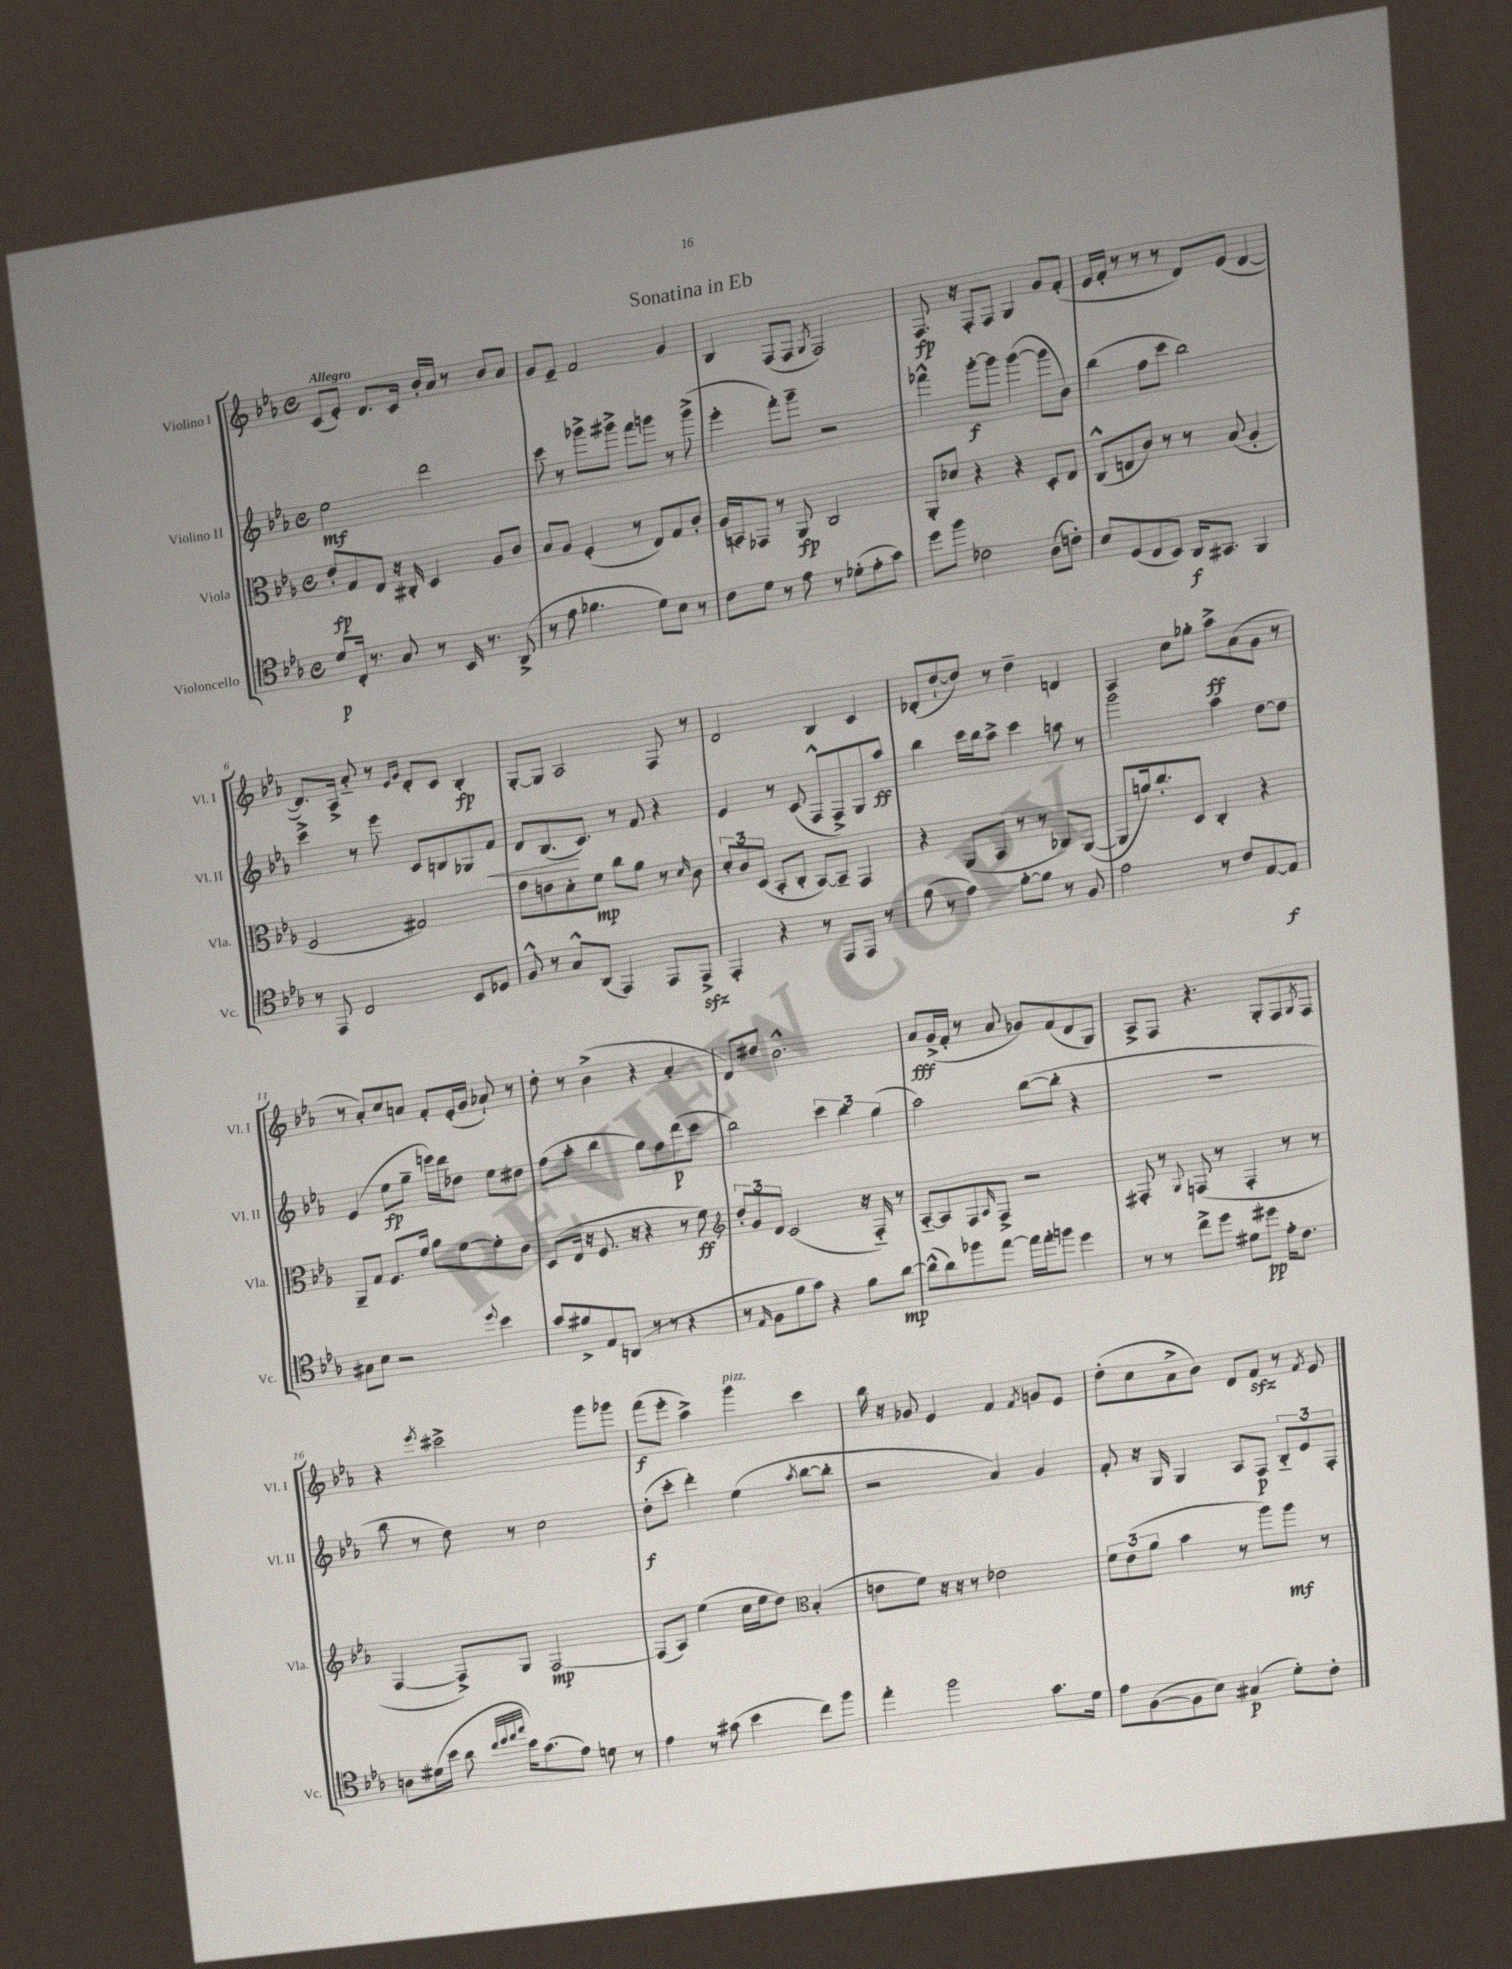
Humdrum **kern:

**kern	**dynam	**kern	**dynam	**kern	**dynam	**kern	**dynam
*part4	*part4	*part3	*part3	*part2	*part2	*part1	*part1
*staff4	*staff4	*staff3	*staff3	*staff2	*staff2	*staff1	*staff1
*I"Violoncello	*	*I"Viola	*	*I"Violino II	*	*I"Violino I	*
*I'Vc.	*	*I'Vla.	*	*I'Vl. II	*	*I'Vl. I	*
*clefC4	*	*clefC3	*	*clefG2	*	*clefG2	*
*k[b-e-a-]	*	*k[b-e-a-]	*	*k[b-e-a-]	*	*k[b-e-a-]	*
*M4/4	*	*M4/4	*	*M4/4	*	*M4/4	*
*met(c)	*	*met(c)	*	*met(c)	*	*met(c)	*
=1	=1	=1	=1	=1	=1	=1	=1
!	!	!	!	!	!	!LO:TX:a:B:t=Allegro	!
8d/L	p	8e-'/L	fp	2ee-\	mf	(8c/L	.
16C'/Jk	.	8G/	.	.	.	8e-'/J)	.
8.r	.	.	.	.	.	.	.
.	.	8E-/J	.	.	.	8.d/L	.
8G/	.	16r	.	.	.	.	.
.	.	16C#X'/	.	.	.	16c/Jk	.
8r	.	4D/	.	2ddd\	.	16b-'/LL	.
.	.	.	.	.	.	16a-/JJ	.
16BB-/	.	.	.	.	.	8r	.
8.r	.	.	.	.	.	.	.
.	.	8A-/L	.	.	.	8b-/L	.
(8AA-^/	.	8c/J	.	.	.	8a-/J	.
=2	=2	=2	=2	=2	=2	=2	=2
8r	.	8B-/L	.	8ccc\	.	8g/L	.
8e-\	.	8A-/J	.	8r	.	8e-~/J	.
4.f-X\	.	(4F'/	.	8ggg-X^\L	.	2f/	.
.	.	.	.	8ggg#X^\J	.	.	.
.	.	8r	.	8fff\L	.	.	.
8d\L)	.	8E-/L)	.	8gggn\J	.	.	.
8B-\J	.	8G/	.	8r	.	4g/	.
8r	.	8c'/J	.	(8ggg^\	.	.	.
=3	=3	=3	=3	=3	=3	=3	=3
8c\L	.	(16A-/LL	.	4eee-'\	.	4B-/	.
.	.	16BBn/J)	.	.	.	.	.
8d\J	.	8GG-X/J	.	.	.	.	.
8r	.	8r	.	8fff'\L)	.	(8F/L	.
8e-\	.	8AA-/	fp	8ggg~\J	.	8F/J	.
.	.	.	.	.	.	8qG/	.
8r	.	2C/	.	2r	.	2F/)	.
(8d-X'\L	.	.	.	.	.	.	.
8e-'\	.	.	.	.	.	.	.
8g\J)	.	.	.	.	.	.	.
=4	=4	=4	=4	=4	=4	=4	=4
8dd\L	.	8AA-'/L	.	4fff-X^^\	.	8.F/	fp
8ff\J	.	8d-X/J	.	.	.	.	.
.	.	.	.	.	.	16r	.
2c-X\	.	4r	.	[8ggg'\L	f	8F'/L	.
.	.	.	.	8ggg\J]	.	8F/J	.
.	.	4r	.	([4ggg\	.	4G/	.
(8A-\L	.	8D'/L	.	8ggg\L]	.	8g/L	.
8cn'\J)	.	8E-/J	.	8b-\J)	.	(8f'/J	.
=5	=5	=5	=5	=5	=5	=5	=5
8B-/L	.	(8C^^/L	.	(4bb-\	.	16e-/LL	.
.	.	.	.	.	.	16f'/JJ	.
(8D/	.	8En/	.	.	.	8r	.
8C/	.	8c/J)	.	8ff\L	.	8r	.
8BB-/J)	.	8r	.	8ccc\J	.	8r	.
16AA-/KL	f	8r	.	2bb-\)	.	8d/L)	.
8.GG#X/J	.	.	.	.	.	.	.
.	.	(8B-/	.	.	.	(8e-/J	.
4FF/	.	4A-'/	.	.	.	[4d/	.
!!LO:LB:g=z
=6	=6	=6	=6	=6	=6	=6	=6
8r	.	2F/	.	4ccc^\	.	8.d/L])	.
8EE-/	.	.	.	.	.	.	.
.	.	.	.	.	.	16A-^/Jk	.
2C/	.	.	.	8r	.	8a-/	.
.	.	.	.	8eee-\	.	8r	.
.	.	.	.	.	.	16qqe-/LL	.
.	.	.	.	.	.	16qqg/JJ	.
.	.	2G#X/)	.	8c/L	.	8d'/L	.
.	.	.	.	8Bn/	.	8c/J	.
8BB-/L	.	.	.	8G-X/	.	4B-'/	fp
!	!	!	!	!	!LO:HP:b	!	!
8D-X/J	.	.	.	8f/J	<	.	.
=7	=7	=7	=7	=7	=7	=7	=7
8F^^/	.	8g\L	.	8d/L	.	[8G'/L	.
8r	.	8en\	.	(8.B-/	.	8G/J]	.
8G^^/L	.	8d'\	.	.	.	2A-/	.
.	.	.	.	8.c/J)	[	.	.
(8AA-/J	.	8f\J	mp	.	.	.	.
4EE-/)	.	8cc\L	.	8r	.	.	.
.	.	8a-\J	.	8f/	.	.	.
8EE-/L	.	8r	.	4r	.	8F/	.
.	.	16qqd/	.	.	.	.	.
8EE-zz^/J	.	8c\	.	.	.	8r	.
=8	=8	=8	=8	=8	=8	=8	=8
4EE-'/	.	12d'/L	.	4e-/	.	2d/	.
.	.	12c/	.	.	.	.	.
.	.	(12D/J	.	.	.	.	.
4r	.	8BB-'/L	.	8r	.	.	.
.	.	8C'/J	.	(8c/	.	.	.
8r	.	[8BB-/L)	.	8F^^/L	.	4B-/	.
8EE-/L	.	8BB-~/J]	.	8F^/)	.	.	.
8EE-/J	.	4GG/	.	8G/	.	4c/	.
8r	.	.	.	8aa-/J	ff	.	.
=9	=9	=9	=9	=9	=9	=9	=9
(8f\	.	4r	.	4bb-\	.	(8d-X'/L	.
8r	.	.	.	.	.	[8dd`/	.
4e-\)	.	(8AA-/L	.	16ccc\LL	.	8dd/J])	.
.	.	.	.	16bb-\J	.	.	.
.	.	8BB-/J	.	8aa-^\J	.	8r	.
[8f'\L	.	8r	.	4ccc\	.	4dd~\	.
8f\J]	.	8r	.	.	.	.	.
8r	.	8C-X/L)	.	8aan\	.	4dn/	.
8F/	.	([8AA-/J	.	8r	.	.	.
=10	=10	=10	=10	=10	=10	=10	=10
2e-\	.	8AA-/L]	.	2ggg\	.	4A-/	.
.	.	16an/k)	.	.	.	.	.
.	.	8.cc'/	.	.	.	.	.
.	.	.	.	.	.	8cc\L	.
.	.	8D/J	.	.	.	8gg-X'\J	.
8r	.	4C'/	.	4aa-\	.	8aa-^\L	ff
8c/L	.	.	.	.	.	(8a-\	.
[8E-/	.	4r	.	[8dd\L	.	8g\J	.
8E-/J]	f	.	.	8dd\J]	.	8r	.
!!LO:LB:g=z
=11	=11	=11	=11	=11	=11	=11	=11
8G#X\L	.	8AA-~/L	.	(4e-/	.	8r	.
8B-\J	.	8G/J	.	.	.	8a-'/L)	.
2r	.	8.F/L	.	8ee-\L	fp	8cc/	.
.	.	.	.	8gg~\J	.	8an/J	.
.	.	16f/Jk	.	.	.	.	.
.	.	8a-\L	.	16eeen\LL)	.	8f'/L	.
.	.	.	.	16ddd\J	.	.	.
.	.	[8f\	.	8dd-X\J	.	(16e-'/L	.
.	.	.	.	.	.	16g/JJ	.
8qqdd/	.	.	.	.	.	.	.
4b-\	.	8f'\]	.	8ee-\L	.	8a-X`/)	.
.	.	8c\J	.	8dd#X\J	.	8r	.
=12	=12	=12	=12	=12	=12	=12	=12
8g/L	.	(8D/L	.	(8ff\L	.	8dd'\	.
8f#X^/	.	16E-/Jk	.	8aa-'\J	.	8r	.
.	.	16r	.	.	.	.	.
8E-/	.	8.F/	.	4bb-\	.	(4b-^\	.
(8AAn/J	.	.	.	.	.	.	.
.	.	16r	.	.	.	.	.
8r	.	4r	.	8gg\L)	.	4r	.
8r	.	.	.	8ff\	.	.	.
4r	.	8r	.	(8ddd\	p	4a-'/	.
.	.	8f\)	ff	8ccc\J	.	.	.
=13	=13	=13	=13	=13	=13	=13	=13
*	*	*clefG2	*	*	*	*	*
8r	.	12dd'/L	.	2bb-\)	.	8d/L)	.
.	.	12g/	.	.	.	.	.
16qqE-/	.	.	.	.	.	.	.
8F\L	.	.	.	.	.	8dd#X/J	.
.	.	12d/J	.	.	.	.	.
8f\	.	(2c/	.	.	.	2.b-^^\	.
8g\J)	.	.	.	.	.	.	.
4r	.	.	.	6ccc\	.	.	.
.	.	.	.	6bb-\	.	.	.
8f\L	.	16r	.	.	.	.	.
.	.	16F/)	.	.	.	.	.
.	.	.	.	(6gg\	.	.	.
[8a-\J	mp	8r	.	.	.	.	.
=14	=14	=14	=14	=14	=14	=14	=14
(8a-^^\L]	.	[8A-/L	.	2aa-\)	.	8a-/L	fff
8a-\)	.	8A-/]	.	.	.	(16g^/L	.
.	.	.	.	.	.	16f'/JJ	.
8ff-X\	.	8F/	.	.	.	8r	.
.	.	16qqA-/	.	.	.	.	.
[8ee-\J	.	8F^/J	.	.	.	8a-/	.
16ee-\LL]	.	2r	.	([8bb-\L	.	8g-X/L)	.
16ee-'\J	.	.	.	.	.	.	.
8ffn\J	.	.	.	8bb-'\J]	.	(8f/	.
4dd\	.	.	.	4r	.	8d/	.
.	.	.	.	.	.	8G/J)	.
=15	=15	=15	=15	=15	=15	=15	=15
8r	.	8F#X'/	.	1r	.	8A-^/L	.
8r	.	8r	.	.	.	8F/J	.
.	.	8qqG/	.	.	.	.	.
8cc^\L	.	(8Fn/	.	.	.	4.r	.
8dd\J	.	8r	.	.	.	.	.
8d#X\L	.	4F'/	.	.	.	.	.
8dd#X\J	pp	.	.	.	.	8G'/L	.
16e-'\KL	.	8r	.	.	.	8F/	.
8.c\J	.	.	.	.	.	.	.
.	.	.	.	.	.	8qG/	.
.	.	8r	.	.	.	8F/J	.
!!LO:LB:g=z
=16	=16	=16	=16	=16	=16	=16	=16
8An\L	.	[4F/	.	8bb-\	.	4r	.
(16d#X\L	.	.	.	8r	.	.	.
16b-\JJ	.	.	.	.	.	.	.
.	.	.	.	.	.	8qeee-/	.
8a-\	.	8F^/L])	.	8dd\)	.	2ccc#X^\	.
32qqcc/LLL	.	.	.	.	.	.	.
32qqdd/	.	.	.	.	.	.	.
32qqee-/	.	.	.	.	.	.	.
32qqgg/JJJ	.	.	.	.	.	.	.
16b-\KL)	.	8G/J	.	8r	.	.	.
(8.g\	.	.	.	.	.	.	.
.	.	[2F/	mp	2cc\	.	.	.
8e-\J)	.	.	.	.	.	.	.
8dn\	.	.	.	.	.	8ggg\L	.
8r	.	.	.	.	.	8ggg-X\J	.
=17	=17	=17	=17	=17	=17	=17	=17
4e-\	.	(8F/L]	.	(8dd'\L	f	(8fff\L	f
.	.	8A-/J)	.	8ccc'\J	.	8eee-'\J	.
8r	.	(4ee-\	.	4ddd'\)	.	4aa-^\)	.
(8g#X\	.	.	.	.	.	.	.
!	!	!	!	!	!	!LO:TX:a:i:t=pizz.	!
4b-\	.	16cc\LL	.	(4ee-\	.	4ggg\	.
.	.	16ee-\J	.	.	.	.	.
.	.	8dd\J)	.	.	.	.	.
*	*	*clefC3	*	*	*	*	*
.	.	.	.	8qaa-/	.	.	.
8cc\L)	.	(4B-'/	.	[8bb-\L	.	4ccc\	.
8ff\J	.	.	.	8bb-'\J]	.	.	.
=18	=18	=18	=18	=18	=18	=18	=18
4ee-'\	.	8en\L	.	2r	.	16bb-\	.
.	.	.	.	.	.	16r	.
.	.	8f\J)	.	.	.	8g-X/	.
2ff\	.	16r	.	.	.	4e-/	.
.	.	16r	.	.	.	.	.
.	.	8r	.	.	.	.	.
.	.	2e-X\	.	4a-/)	.	4f/	.
.	.	.	.	.	.	8qf/	.
8.g\L	.	.	.	4g/	.	8gn/L	.
.	.	.	.	.	.	8e-/J	.
16d\Jk	.	.	.	.	.	.	.
=19	=19	=19	=19	=19	=19	=19	=19
8e-\L	.	12f\L	.	8f'/	.	(8dd'\L	.
.	.	(12e-\	.	.	.	.	.
([8F\	.	.	.	16r	.	8cc\	.
.	.	12a-\J	.	.	.	.	.
.	.	.	.	16G/	.	.	.
8F\]	.	4b-\	.	4G/	.	8a-^\	.
8B-\J)	.	.	.	.	.	8b-\J)	.
(4G#X/	p	8r	.	8A-/L	.	8d/L	.
.	.	8aa-\L)	.	8F/J	p	8fzz/J	.
8d'\L)	.	8aa-\J	mf	12B-/L	.	8r	.
.	.	.	.	12e-/	.	.	.
.	.	.	.	.	.	8qf/	.
8c'\J	.	8r	.	.	.	8e-/	.
.	.	.	.	12F'/J	.	.	.
==	==	==	==	==	==	==	==
*-	*-	*-	*-	*-	*-	*-	*-
